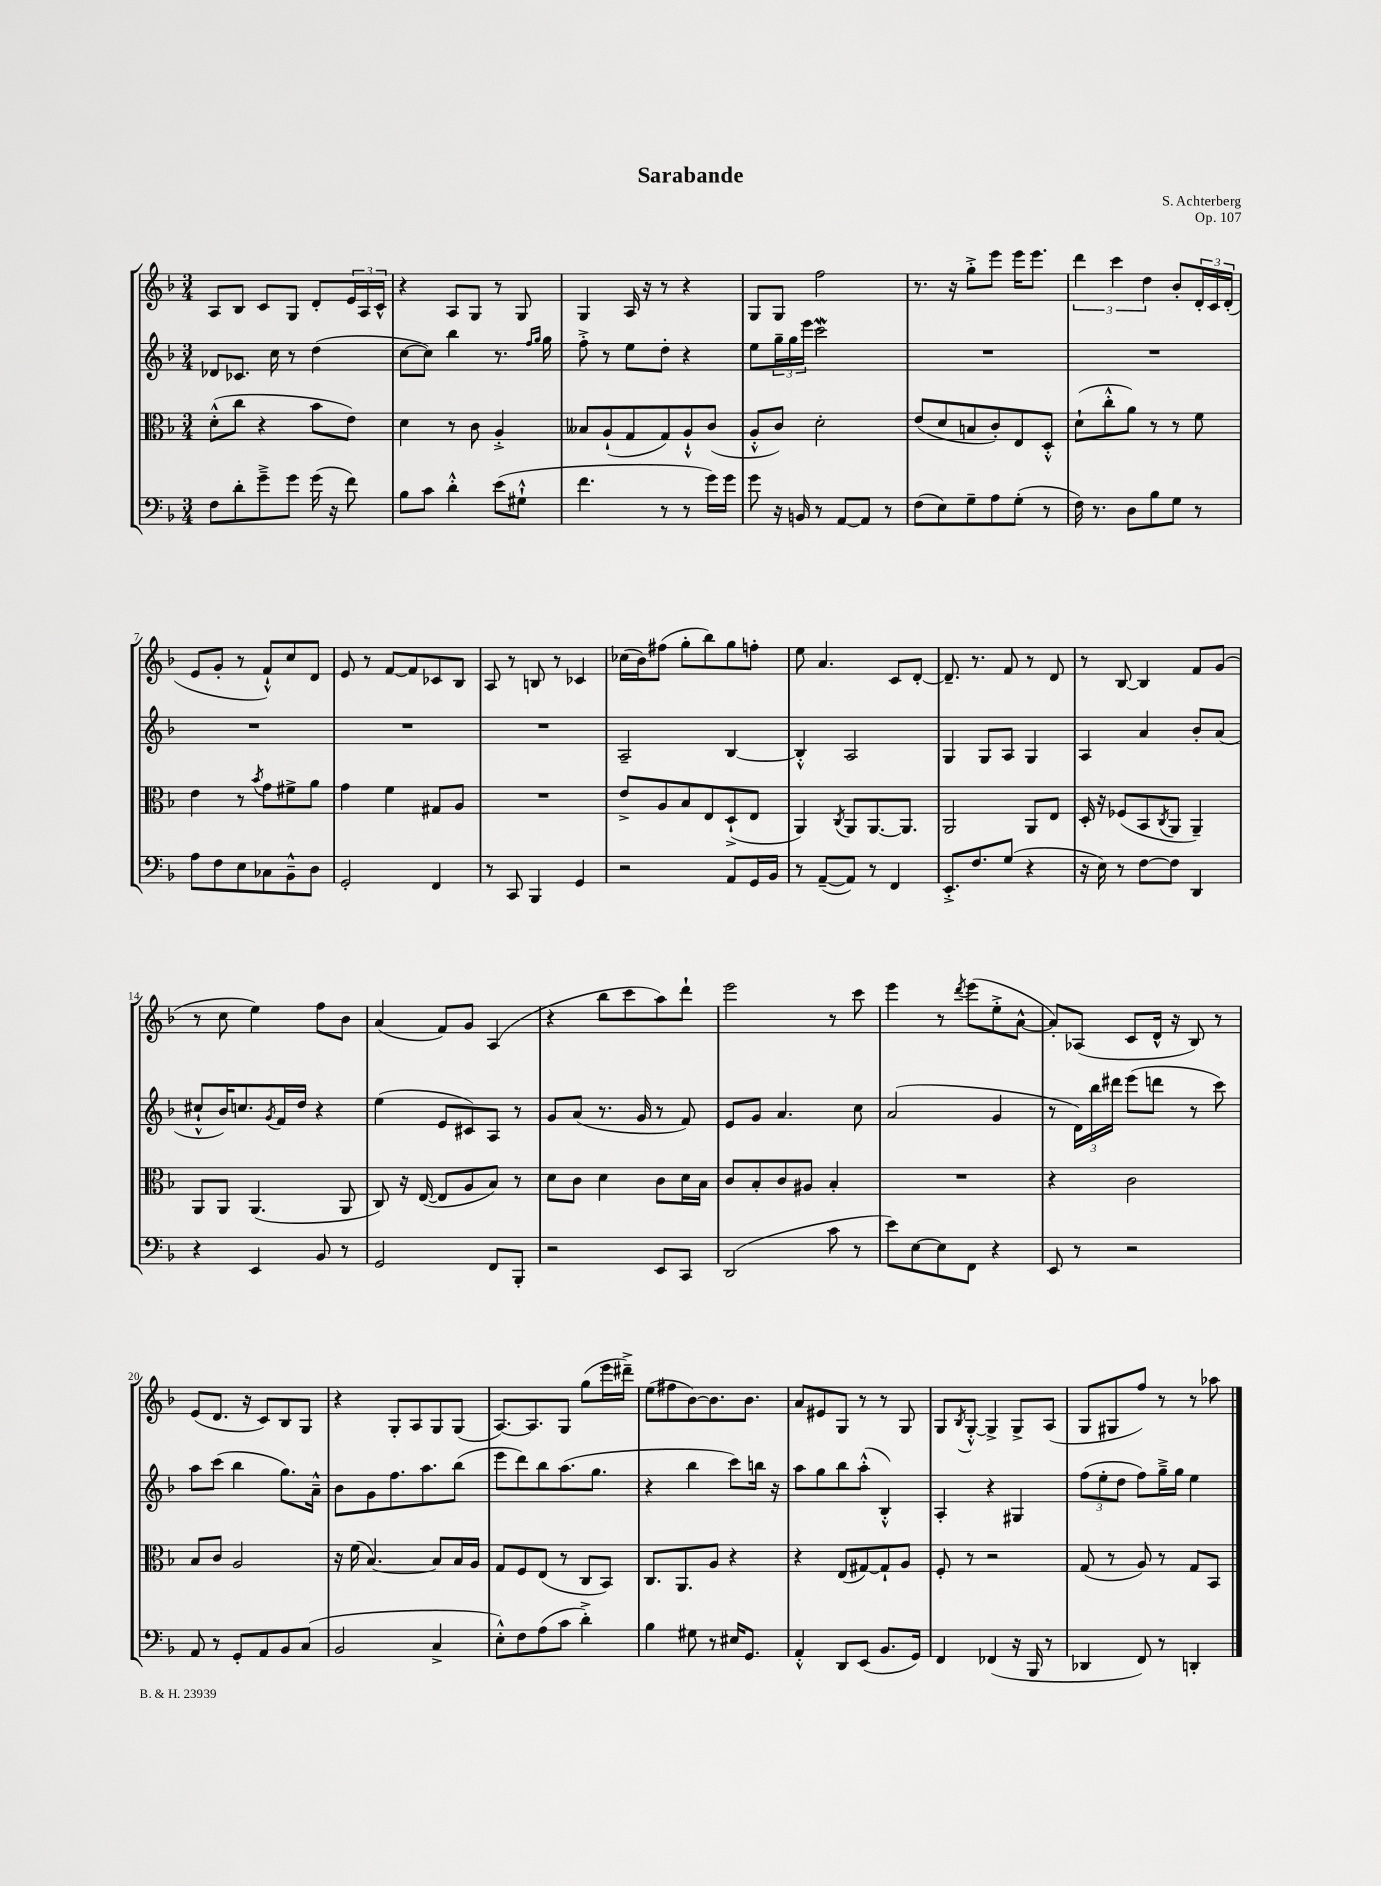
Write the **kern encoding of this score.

**kern	**kern	**kern	**kern
*part4	*part3	*part2	*part1
*staff4	*staff3	*staff2	*staff1
*clefF4	*clefC3	*clefG2	*clefG2
*k[b-]	*k[b-]	*k[b-]	*k[b-]
*M3/4	*M3/4	*M3/4	*M3/4
=1	=1	=1	=1
8F\L	(8d'^^\L	8d-X/L	8A/L
8d'\	8cc\J	8.c-X/J	8B-/J
8g~^\	4r	.	8c/L
.	.	16cc\	.
8g\J	.	8r	8G/J
(16g\	8b-\L	(4dd\	8d'/L
16r	.	.	.
8f\)	8e\J)	.	24e/L
.	.	.	24A/
.	.	.	24c^^/JJ
=2	=2	=2	=2
8B-\L	4d\	[8cc\L	4r
8c\J	.	8cc\J])	.
4d'^^\	8r	4bb-\	8A/L
.	8c\	.	8G/J
(8e\L	4A'^/	8.r	8r
8G#X`^^\J	.	.	8G/
.	.	16qqff/LL	.
.	.	16qqgg/JJ	.
.	.	16gg\	.
=3	=3	=3	=3
4.f\	8B--X/L	8ff'^\	4G/
.	(8A`/	8r	.
.	8G/	8ee\L	16A/
.	.	.	16r
8r	8G/)	8dd'\J	8r
8r	8A`^^/	4r	4r
16g\LL)	(8c/J	.	.
16g\JJ	.	.	.
=4	=4	=4	=4
8g\	8A'^^/L	8ee\L	8G/L
16r	8c/J)	24gg~\L	8G/J
.	.	24gg\	.
16BBn/	.	.	.
.	.	24eee\JJ	.
8r	2d'\	2cccW\	2ff\
[8AA/L	.	.	.
8AA/J]	.	.	.
8r	.	.	.
=5	=5	=5	=5
(8F\L	(8e/L	2.r	8.r
8E\)	8d/	.	.
.	.	.	16r
8G~\	8Bn/	.	8gg'^\L
8A\	8c'/)	.	8eee\J
(8G'\J	8E/	.	16eee\KL
.	.	.	8.eee\J
8r	8D'^^/J	.	.
=6	=6	=6	=6
16F\)	(8d`\L	2.r	6ddd\
8.r	.	.	.
.	8cc'^^\	.	.
.	.	.	6ccc\
8D\L	8a\J)	.	.
.	.	.	6dd\
8B-\	8r	.	.
8G\J	8r	.	8b-'/L
8r	8f\	.	24d'/L
.	.	.	24c/
.	.	.	(24d'/JJ
!!LO:LB:g=z
=7	=7	=7	=7
8A\L	4e\	2.r	8e/L
8F\	.	.	8g'/J
8E\	8r	.	8r
.	8qb-/	.	.
8C-X\	8g\L	.	8f`^^/L)
8BB-~^^\	8f#X^\	.	8cc/
8D\J	8a\J	.	8d/J
=8	=8	=8	=8
2GG'/	4g\	2.r	8e/
.	.	.	8r
.	4f\	.	[8f/L
.	.	.	8f/]
4FF/	8G#X/L	.	8c-X/
.	8A/J	.	8B-/J
=9	=9	=9	=9
8r	2.r	2.r	8A/
8CC/	.	.	8r
4BBB-/	.	.	8Bn/
.	.	.	8r
4GG/	.	.	4c-X/
=10	=10	=10	=10
2r	8e^/L	2A~/	(16cc-X\LL
.	.	.	16b-\J)
.	8A/	.	(8ff#X\J
.	8B-/	.	8gg'\L
.	8E/	.	8bb-\)
8AA/L	(8D`^/	[4B-/	8gg\
16GG/L	8E/J	.	8ffn'\J
16BB-/JJ	.	.	.
=11	=11	=11	=11
8r	4AA/)	4B-'^^/]	8ee\
([8AA~/L	.	.	4.a/
.	8qC/	.	.
8AA/J])	8AA/L	2A/	.
8r	[8.AA/	.	.
4FF/	.	.	8c/L
.	8.AA/J]	.	.
.	.	.	[8d'/J
=12	=12	=12	=12
8.EE'^/L	2AA/	4G/	8.d~/]
8.F/	.	.	8.r
.	.	8G/L	.
(8G/J	.	8A/J	8f/
4r	8AA/L	4G/	8r
.	8E/J	.	8d/
=13	=13	=13	=13
16r	16D'/	4A/	8r
16E\)	16r	.	.
8r	(8F-X/L	.	[8B-/
[8F\L	8BB-/	4a/	4B-/]
.	8qC/	.	.
8F\J]	8AA/J	.	.
4DD/	4AA~/)	8b-'/L	8f/L
.	.	(8a/J	(8g/J
!!LO:LB:g=z
=14	=14	=14	=14
4r	8AA/L	8cc#X`^^/L	8r
.	8AA/J	16b-/K)	8cc\
.	.	8.ccn/	.
4EE/	(4.AA/	.	4ee\)
.	.	8qg/	.
.	.	16f/L	.
.	.	16dd/JJ	.
8BB-/	.	4r	8ff\L
8r	8AA/	.	8b-\J
=15	=15	=15	=15
2GG/	8C/)	(4ee\	(4a/
.	16r	.	.
.	([16E/	.	.
.	8E/L]	8e/L	8f/L)
.	8A/	8c#X/)	8g/J
8FF/L	8B-/J)	8A/J	(4A/
8BBB-'/J	8r	8r	.
=16	=16	=16	=16
2r	8d\L	8g/L	4r
.	8c\J	(8a/J	.
.	4d\	8.r	8bb-\L
.	.	.	8ccc\
.	.	16g/	.
8EE/L	8c\L	8r	8aa\)
8CC/J	16d\L	8f/)	8ddd`\J
.	16B-\JJ	.	.
=17	=17	=17	=17
(2DD/	8c/L	8e/L	2eee\
.	8B-'/	8g/J	.
.	8c/	4.a/	.
.	8A#X/J	.	.
8c\	4B-'/	.	8r
8r	.	8cc\	8ccc\
=18	=18	=18	=18
8e\L)	2.r	(2a/	4eee\
[8E\	.	.	.
8E\]	.	.	8r
.	.	.	8qddd/
8FF\J	.	.	(8eee\L
4r	.	4g/	8ee'^\
.	.	.	[8a^^\J
=19	=19	=19	=19
8EE/	4r	8r	8a'/L])
8r	.	24d\LL)	(8A-X/J
.	.	24bb-\	.
.	.	24ddd#X\JJ	.
2r	2c\	(8eee\L	8c/L
.	.	8dddn\J	16d^^/Jk
.	.	.	16r
.	.	8r	8B-/)
.	.	8ccc\)	8r
!!LO:LB:g=z
=20	=20	=20	=20
8AA/	8B-/L	8aa\L	(8e/L
8r	8c/J	(8ccc\J	8.d/J
8GG'/L	2A/	4bb-\	.
.	.	.	16r
8AA/	.	.	8c/L)
8BB-/	.	8.gg\L)	8B-/
(8C/J	.	.	8G/J
.	.	16a~^^\Jk	.
=21	=21	=21	=21
2BB-/	16r	8b-\L	4r
.	(16f\	.	.
.	[4.B-/)	8g\	.
.	.	8.ff\	8G'/L
.	.	.	8A/
.	.	8.aa\	.
4C^/	8B-/L]	.	8G/
.	16B-/L	(8bb-\J	(8G/J
.	16A/JJ	.	.
=22	=22	=22	=22
8E'^^\L)	8G/L	8eee\L	[8.A/L)
8F\	8F/	8ddd\)	.
.	.	.	8.A/]
(8A\	(8E/J	8bb-\	.
8c\J	8r	(8.aa\	8G/J
4d'^\)	8C/L	.	(8gg\L
.	.	8.gg\J	.
.	8BB-/J)	.	16eee\L
.	.	.	16ddd#X~^\JJ)
=23	=23	=23	=23
4B-\	8.C/L	4r	(8ee\L
.	.	.	8ff#X\
.	8.AA/	.	.
8G#X\	.	4bb-\	[8b-\)
8r	8A/J	.	8.b-\]
16E#X/KL	4r	8ccc\L)	.
8.GG/J	.	.	8.b-\J
.	.	16bbn\Jk	.
.	.	16r	.
=24	=24	=24	=24
4AA'^^/	4r	8aa\L	8a/L
.	.	8gg\	8e#X/
8DD/L	(8E/L	8bb-\	8G/J
(8EE/J	[8G#X/)	(8aa'^^\J	8r
8.BB-/L	8G#`/]	4B-'^^/)	8r
.	8A/J	.	8G/
16GG/Jk)	.	.	.
=25	=25	=25	=25
4FF/	8F'/	4A'/	8G/L
.	.	.	8qB-/
.	8r	.	[8G'^^/J
(4FF-X/	2r	4r	4G^/]
16r	.	4G#X/	8G^/L
16BBB-/	.	.	.
8r	.	.	(8A/J
=26	=26	=26	=26
4DD-X/	(8G/	(12ff\L	8G/L
.	.	12ee'\	.
.	8r	.	8G#X/
.	.	12dd\J	.
8FF/)	8A/)	8ff\L)	8ff/J)
8r	8r	16gg~^\L	8r
.	.	16gg\JJ	.
4DDn'/	8G/L	4ee\	8r
.	8BB-/J	.	8aa-X\
==	==	==	==
*-	*-	*-	*-
